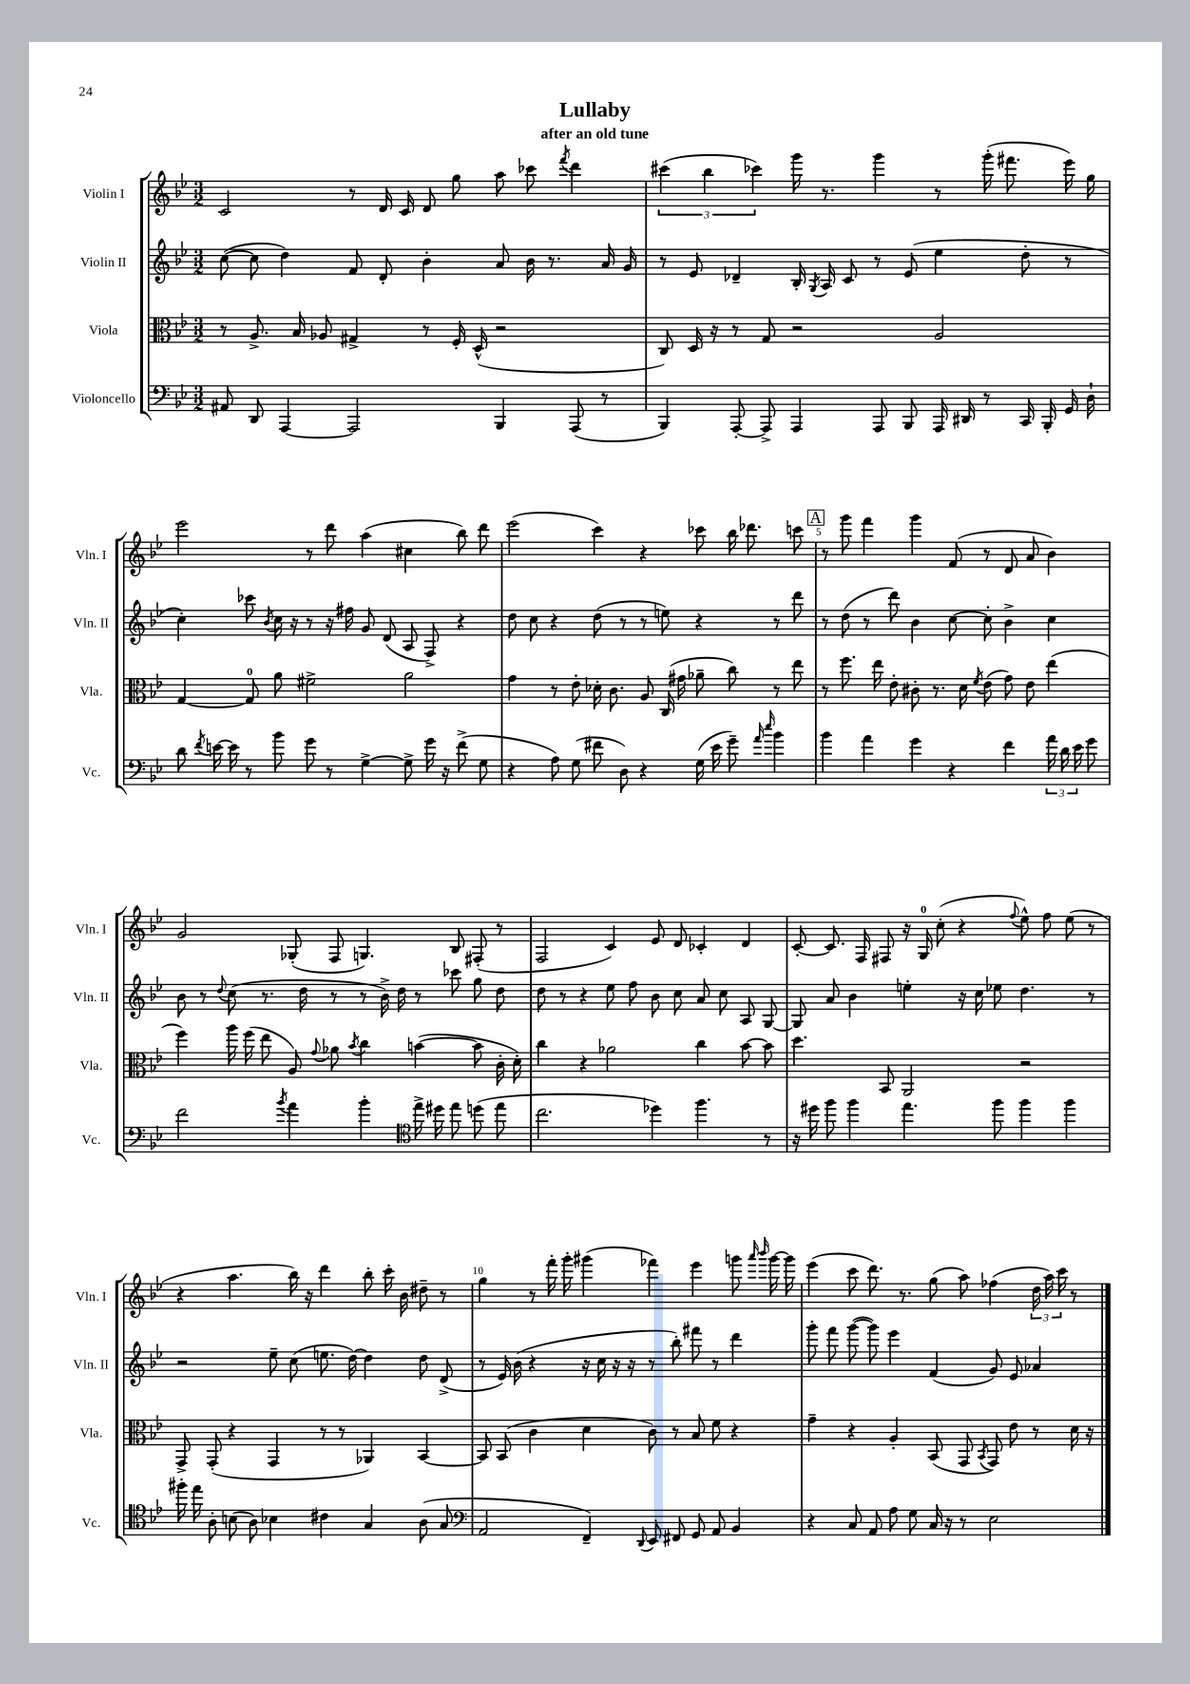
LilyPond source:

\header { title = "Lullaby" subtitle = "after an old tune" }
<<
\new StaffGroup <<
\new Staff = "s0" \with { instrumentName = "Violin I" shortInstrumentName = "Vln. I" } {
    \clef treble \key bes \major \numericTimeSignature \time 3/2
    \autoBeamOff c'2 r8 d'16 c'16 d'8 g''8 a''8 ces'''8 \acciaccatura { f'''8 } d'''4 |
    \tuplet 3/2 { cis'''4( bes''4 ces'''4) } g'''16 r8. g'''4 r8 g'''16-.( fis'''8. ees'''16) g''16 |
    ees'''2 r8 d'''8 a''4( cis''4 bes''8) d'''8 |
    ees'''2( c'''4) r4 ces'''8 bes''16 des'''8. c'''8 |
    \mark \markup { \box "A" } r8 g'''8 f'''4 g'''4 f'8( r8 d'8 a'8 bes'4) |
    g'2 ges8-.( f8 g4.) bes8 fis8-.( r8 |
    f2 c'4) ees'8 d'8 ces'4-. d'4 |
    c'8~-. c'8. f16 fis8 r16 g16-0 c''8-.( r4 \appoggiatura { f''8 } ees''8-^) f''8 ees''8( r8 |
    r4 a''4. bes''16) r16 d'''4 bes''8-. c'''16-. bes'16 dis''8-- r8 |
    g''4 r8 f'''16-. g'''16-. gis'''4( fes'''4) ees'''4 g'''8 \grace { a'''16 bes'''16 } g'''16~ g'''16 |
    ees'''4( c'''8 d'''8.) r8. g''8( a''8) fes''4( \tuplet 3/2 { d''16 a''16) c'''16 } r8 \bar "|." |
}
\new Staff = "s1" \with { instrumentName = "Violin II" shortInstrumentName = "Vln. II" } {
    \clef treble \key bes \major \numericTimeSignature \time 3/2
    \autoBeamOff c''8~( c''8 d''4) f'8 d'8-. bes'4-. a'8 bes'16 r8. a'16 g'16 |
    r8 ees'8 des'4-- bes16-. \acciaccatura { g8 } a16 c'8 r8 ees'8( ees''4 d''8-. r8 |
    c''4-.) ces'''8 \acciaccatura { bes'8 } c''16 r16 r8 r16 fis''16 g'8 d'8( a8 f8->) r4 |
    d''8 c''8 r4 d''8( r8 r8 e''8) r4 r8 d'''8 |
    \mark \markup { \box "A" } r8 d''8( r8 d'''8) bes'4 c''8~ c''8-. bes'4-> c''4 |
    bes'8 r8 \appoggiatura { d''8 } c''8( r8. d''16 r8 r8 bes'16->) d''16 r8 ces'''8 g''8 d''8 |
    d''8 r8 r4 ees''8 f''8 bes'8 c''8 a'8 c''8 a8 g8~ |
    g8 a'8 bes'4 e''4-. r16 c''16 ees''8 d''4. r8 |
    r2 ees''8-- c''8( e''8. d''16~) d''4 d''8 d'8->( |
    r8 ees'16) bes'16( r4 r16 c''16 r16 r16 r8 bes''8-.) fis'''8 r8 d'''4 |
    g'''8-. f'''8 g'''8~( g'''8) ees'''4 f'4( g'8) ees'8 aes'4 \bar "|." |
}
\new Staff = "s2" \with { instrumentName = "Viola" shortInstrumentName = "Vla." } {
    \clef alto \key bes \major \numericTimeSignature \time 3/2
    \autoBeamOff r8 a8.-> bes16 aes8 gis4-> r8 f16-. d16-^( r2 |
    c8) d16 r16 r8 g8 r2 a2 |
    g4~ g8-0 a'8 fis'2-> a'2 |
    g'4 r8 ees'8-. des'16-. c'8. a8 c16( gis'16 aes'8-- c''8) r8 ees''8 |
    \mark \markup { \box "A" } r8 f''8. ees''16 ees'8-. cis'8-. r8. d'16 \acciaccatura { f'8 } ees'8( g'8) ees'8 ees''4( |
    f''4) a''16 f''16( ees''8 a8) \appoggiatura { g'8 } aes'8 \acciaccatura { bes'8 } c''4 b'4~( b'8 c'16-. d'16-.) |
    c''4 r4 aes'2 c''4 bes'8~ bes'8 |
    d''4. bes,8 a,2 r2 |
    g,8-> g,8-.( r4 g,4 r8 r8 aes,4) bes,4~ |
    bes,8 bes,8( c'4 d'4 c'8) r8 bes8 f'8 r4 |
    g'4-- r4 a4-. bes,8( g,8 \acciaccatura { bes,8 } g,8) ees'8 r8 d'16 r16 \bar "|." |
}
\new Staff = "s3" \with { instrumentName = "Violoncello" shortInstrumentName = "Vc." } {
    \clef bass \key bes \major \numericTimeSignature \time 3/2
    \autoBeamOff ais,8 d,8 a,,4~ a,,2 bes,,4 a,,8( r8 |
    bes,,4) a,,8~-. a,,8-> a,,4 a,,8 bes,,8 a,,16 dis,16 r8 c,16 bes,,16-. g,16 d16-! |
    d'8 \acciaccatura { f'8 } e'16~ e'16 r8 bes'8 g'8 r8 g4~-> g8-> g'16 r16 f'8->( g8 |
    r4 a8) g8( fis'8 d8) r4 g16( ees'16 g'8--) \grace { a'16 ees''16 } bes'4 |
    \mark \markup { \box "A" } bes'4 a'4 g'4 r4 f'4 \tuplet 3/2 { a'16 d'16 ees'16 } g'8 |
    f'2 \acciaccatura { bes'8 } a'4 bes'4-. \clef tenor ees''16-> dis''16 ees''8 d''8( ees''8 |
    c''2. des''4) f''4. r8 |
    r16 dis''16 f''8 f''4 ees''4. f''8 f''4 f''4 |
    fis''16-. ees''16 a8-. b8( a8) bes4 cis'4 g4 a8( g8 |
    \clef bass a,2 f,4--) \appoggiatura { d,8 } ees,8 fis,8 g,8 a,8 bes,4 |
    r4 c8 a,8 a8 g8 c16 r16 r8 ees2 \bar "|." |
}
>>
>>
\layout { \context { \Score \override BarNumber.break-visibility = ##(#f #t #t) barNumberVisibility = #(every-nth-bar-number-visible 5) } }
